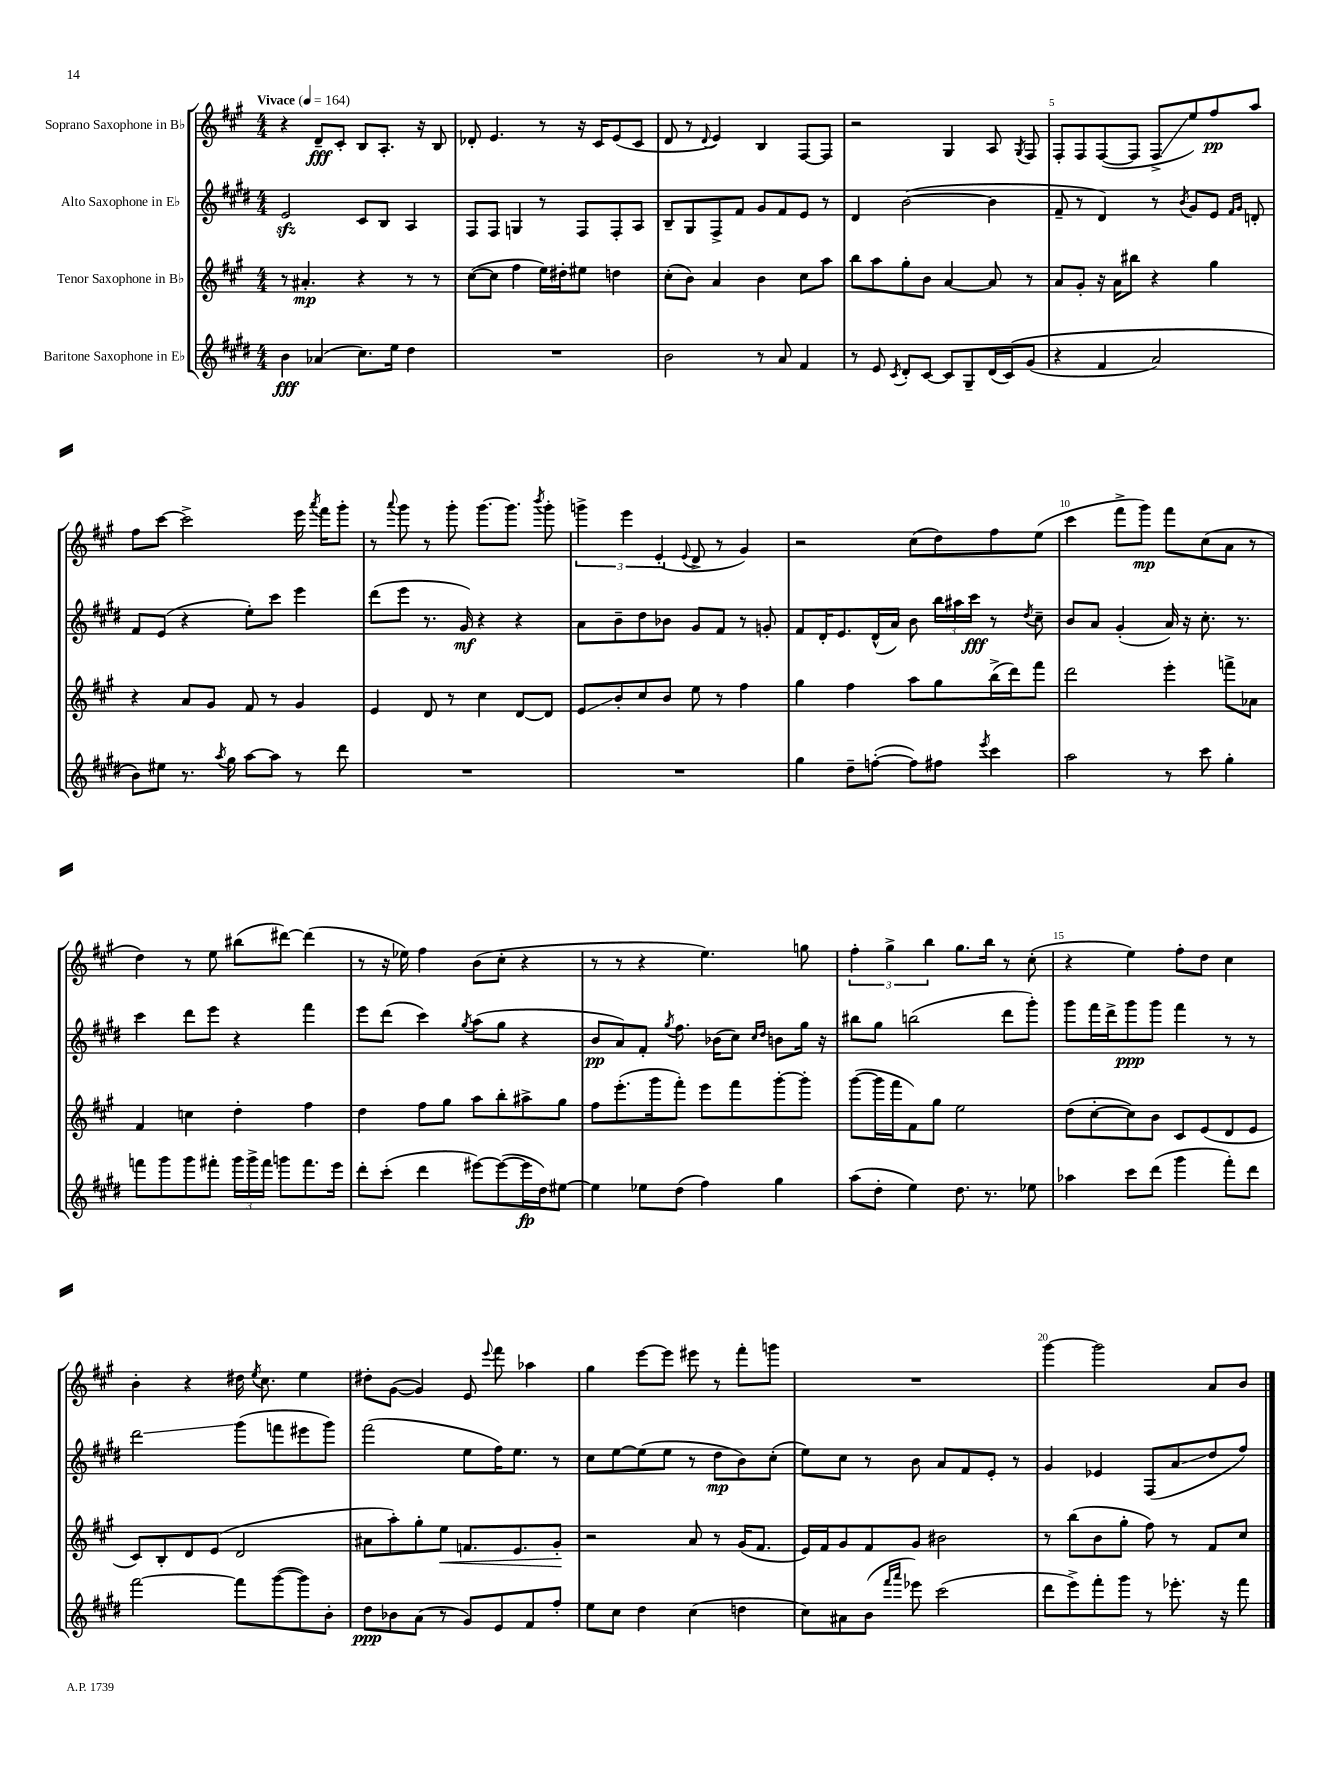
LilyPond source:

<<
\new StaffGroup <<
\new Staff = "s0" \with { instrumentName = "Soprano Saxophone in Bb" } {
    \clef treble \key a \major \numericTimeSignature \time 4/4 \tempo "Vivace" 4 = 164
    \autoBeamOff r4 d'8[--\fff cis'8]-. b8[ a8.]-. r16 b8 |
    des'8-. e'4. r8 r16 cis'16[ e'8( cis'8] |
    d'8 r8 \appoggiatura { d'8 } e'4) b4 fis8[~ fis8] |
    r2 gis4 a8 \acciaccatura { gis8 } fis8 |
    fis8[-. fis8 fis8~( fis8] fis8[->\glissando e''8) fis''8\pp a''8] |
    fis''8[ cis'''8]~ cis'''2-> e'''16 \acciaccatura { a'''8 } fis'''16[ gis'''8]-. |
    r8 \appoggiatura { a'''8 } gis'''8 r8 gis'''8-. gis'''8.[~ gis'''8.] \acciaccatura { b'''8 } gis'''8-. |
    \tuplet 3/2 { g'''4-> e'''4 e'4-.( } \appoggiatura { e'8 } d'8-> r8 gis'4) |
    r2 cis''8[( d''8) fis''8 e''8]( |
    cis'''4 fis'''8[-> gis'''8]\mp) fis'''8[ cis''8( a'8] r8 |
    d''4) r8 e''8 bis''8[( dis'''8]~) dis'''4( |
    r8 r16 ees''16) fis''4 b'8[( cis''8]-. r4 |
    r8 r8 r4 e''4.) g''8 |
    \tuplet 3/2 { fis''4-. gis''4-> b''4 } gis''8.[ b''16] r8 cis''8-.( |
    r4 e''4) fis''8[-. d''8] cis''4 |
    b'4-. r4 dis''16 \acciaccatura { e''8 } cis''8. e''4 |
    dis''8[-. gis'8]~( gis'4) e'8 \appoggiatura { e'''8 } fis'''8 aes''4 |
    gis''4 e'''8[~ e'''8] eis'''8 r8 fis'''8[-. g'''8] |
    R1 |
    gis'''4~ gis'''2 a'8[ b'8] \bar "|." |
}
\new Staff = "s1" \with { instrumentName = "Alto Saxophone in Eb" } {
    \clef treble \key e \major \numericTimeSignature \time 4/4
    \autoBeamOff e'2\sfz cis'8[ b8] a4 |
    fis8[ fis8] g4 r8 fis8[ fis8-. a8] |
    b8[-- gis8 fis8-> fis'8] gis'8[ fis'8 e'8] r8 |
    dis'4 b'2~( b'4 |
    fis'8-- r8 dis'4) r8 \acciaccatura { b'8 } gis'8[ e'8] \grace { fis'16[ gis'16] } d'8-. |
    fis'8[ e'8]( r4 e''8[-.) cis'''8] e'''4 |
    dis'''8[( e'''8] r8. gis'16\mf) r4 r4 |
    a'8[ b'8-- dis''8 bes'8] gis'8[ fis'8] r8 g'8-. |
    fis'8[ dis'16-. e'8. dis'16-^( a'16]) b'8 \tuplet 3/2 { b''16[ ais''16 cis'''16]\fff } r8 \acciaccatura { dis''8 } cis''8-- |
    b'8[ a'8] gis'4-.( a'16) r16 cis''8.-. r8. |
    cis'''4 dis'''8[ e'''8] r4 fis'''4 |
    e'''8[ dis'''8]( cis'''4) \acciaccatura { gis''8 } a''8[( gis''8] r4 |
    b'8[\pp a'8) fis'8]-. \acciaccatura { gis''8 } fis''8. bes'16[( cis''8]) \grace { cis''16[ dis''16] } b'8[ gis''16] r16 |
    bis''8[ gis''8] b''2( dis'''8[ gis'''8]-.) |
    gis'''8[ fis'''16 dis'''16-> gis'''8\ppp gis'''8] fis'''4 r8 r8 |
    dis'''2\glissando gis'''8[( f'''8 eis'''8 gis'''8]) |
    fis'''2( e''8[ fis''16) e''8.] r8 |
    cis''8[ e''8~ e''8( e''8] r8 dis''8[\mp b'8) cis''8]-.( |
    e''8[) cis''8] r8 b'8 a'8[ fis'8 e'8]-. r8 |
    gis'4 ees'4 fis8[( a'8\glissando dis''8 fis''8]) \bar "|." |
}
\new Staff = "s2" \with { instrumentName = "Tenor Saxophone in Bb" } {
    \clef treble \key a \major \numericTimeSignature \time 4/4
    \autoBeamOff r8 ais'4.-.\mp r4 r8 r8 |
    cis''8[~( cis''8] fis''4 e''16[) dis''16-. eis''8] d''4 |
    cis''8[-.( b'8]) a'4 b'4 cis''8[ a''8] |
    b''8[ a''8 gis''8-. b'8] a'4~ a'8 r8 |
    a'8[ gis'8]-. r16 a'16[ bis''8] r4 gis''4 |
    r4 a'8[ gis'8] fis'8 r8 gis'4 |
    e'4 d'8 r8 cis''4 d'8[~ d'8] |
    e'8[\glissando b'8-. cis''8 b'8] e''8 r8 fis''4 |
    gis''4 fis''4 a''8[ gis''8 b''16->( d'''16) fis'''8] |
    d'''2 e'''4-. f'''8[-> aes'8] |
    fis'4 c''4 d''4-. fis''4 |
    d''4 fis''8[ gis''8] a''8[ b''8-. ais''8-> gis''8] |
    fis''8[ e'''8.-.( gis'''16 fis'''8]-.) e'''8[ fis'''8 gis'''8~-. gis'''8]-. |
    gis'''8[~( gis'''16 fis'''16 fis'8) gis''8] e''2 |
    d''8[( cis''8~-. cis''8) b'8] cis'8[ e'8( d'8 e'8] |
    cis'8[) b8-. d'8 e'8]( d'2 |
    ais'8[ a''8-.) gis''8-. e''8]\< f'8.[ e'8. gis'8]-.\! |
    r2 a'8 r8 gis'16[( fis'8.] |
    e'16[) fis'16 gis'8 fis'8 gis'8] bis'2 |
    r8 b''8[( b'8 gis''8]-. fis''8) r8 fis'8[ cis''8] \bar "|." |
}
\new Staff = "s3" \with { instrumentName = "Baritone Saxophone in Eb" } {
    \clef treble \key e \major \numericTimeSignature \time 4/4
    \autoBeamOff b'4\fff aes'4( cis''8.[) e''16] dis''4 |
    R1 |
    b'2 r8 a'8 fis'4 |
    r8 e'8 \acciaccatura { cis'8 } dis'8[-. cis'8]~ cis'8[ gis8-- dis'16( cis'16)\( gis'8]( |
    r4 fis'4 a'2) |
    b'8[\) eis''8] r8. \acciaccatura { a''8 } gis''16 a''8[~ a''8] r8 dis'''8 |
    R1 |
    R1 |
    gis''4 dis''8[-- f''8]~-.( f''8[) fis''8] \acciaccatura { e'''8 } cis'''4 |
    a''2 r8 cis'''8 gis''4-. |
    f'''8[ gis'''8 gis'''8 fis'''8]-. \tuplet 3/2 { gis'''16[ gis'''16-> fis'''16] } g'''8[ fis'''8. e'''16] |
    dis'''8[-. cis'''8]-.( dis'''4 eis'''8[~) eis'''8~( eis'''16\fp dis''16) eis''8]~ |
    eis''4 ees''8[ dis''8]( fis''4) gis''4 |
    a''8[( dis''8]-. e''4) dis''8. r8. ees''8 |
    aes''4 cis'''8[ dis'''8]( gis'''4 fis'''8[-.) dis'''8] |
    fis'''2~ fis'''8[ gis'''8~( gis'''8) b'8]-. |
    dis''8[\ppp bes'8 a'8]( r8 gis'8[) e'8 fis'8 fis''8]-. |
    e''8[ cis''8] dis''4 cis''4( d''4 |
    cis''8[) ais'8 b'8]( \grace { fis'''16[ a'''16] } ees'''8) cis'''2( |
    dis'''8[ e'''8->) fis'''8-. gis'''8] r8 ees'''8.-. r16 fis'''8 \bar "|." |
}
>>
>>
\layout { \context { \Score \override BarNumber.break-visibility = ##(#f #t #t) barNumberVisibility = #(every-nth-bar-number-visible 5) } }
